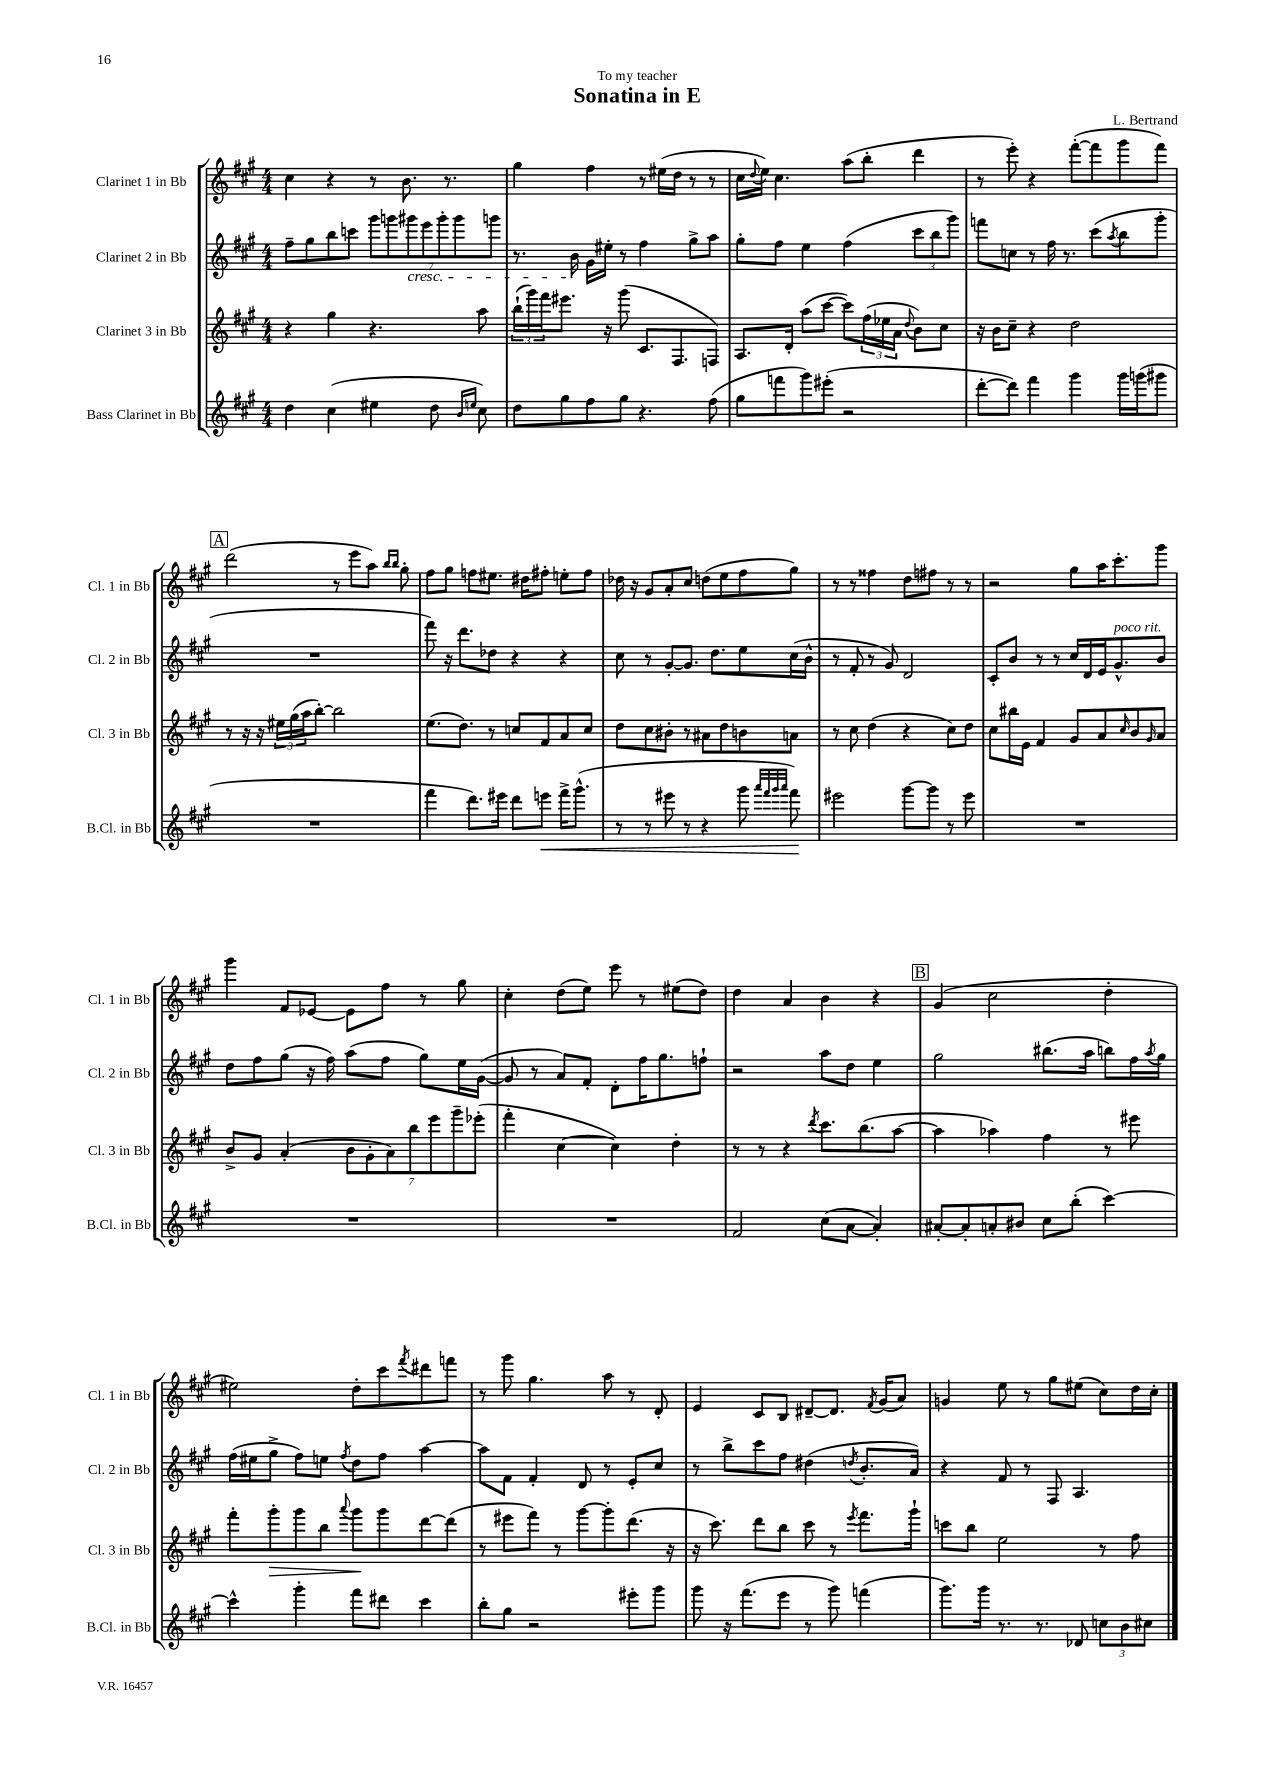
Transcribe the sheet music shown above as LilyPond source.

\header { title = "Sonatina in E" composer = "L. Bertrand" dedication = "To my teacher" }
<<
\new StaffGroup <<
\new Staff = "s0" \with { instrumentName = "Clarinet 1 in Bb" shortInstrumentName = "Cl. 1 in Bb" } {
    \clef treble \key a \major \numericTimeSignature \time 4/4
    cis''4 r4 r8 b'8. r8. |
    gis''4 fis''4 r8 eis''16( d''16 r8 r8 |
    cis''16 \appoggiatura { d''8 } e''16) cis''4. a''8( b''8-. d'''4 |
    r8 e'''8-.) r4 fis'''8~-.( fis'''8 gis'''8 fis'''8) |
    \mark \markup { \box "A" } d'''2( r8 e'''8 a''8) \grace { b''16 b''16 } gis''8-. |
    fis''8 gis''8 f''8 eis''8. dis''16 fis''8-. e''8-. fis''8 |
    des''16 r16 gis'8 a'8-. cis''8 d''8( e''8 fis''8 gis''8) |
    r8 r8 fisis''4 d''8 fis''8 r8 r8 |
    r2 gis''8 a''16 cis'''8.-. gis'''8 |
    gis'''4 fis'8 ees'8~ ees'8 fis''8 r8 gis''8 |
    cis''4-. d''8( e''8) e'''8 r8 eis''8( d''8) |
    d''4 a'4 b'4 r4 |
    \mark \markup { \box "B" } gis'4( cis''2 d''4-. |
    eis''2) d''8-. cis'''8 \acciaccatura { fis'''8 } dis'''8 f'''8 |
    r8 gis'''8 gis''4. a''8 r8 d'8-. |
    e'4 cis'8 b8 dis'8~-- dis'8. \acciaccatura { fis'8 } gis'16( a'8) |
    g'4 e''8 r8 gis''8 eis''8( cis''8) d''16 cis''16-. \bar "|." |
}
\new Staff = "s1" \with { instrumentName = "Clarinet 2 in Bb" shortInstrumentName = "Cl. 2 in Bb" } {
    \clef treble \key a \major \numericTimeSignature \time 4/4
    fis''8-- gis''8 b''8 c'''8 \tuplet 7/4 { gis'''8 g'''8 gis'''8\cresc e'''8 gis'''8-. gis'''8 g'''8 } |
    r8. b'16\! gis'16 eis''16-. r8 fis''4 gis''8-> a''8 |
    gis''8-. fis''8 e''4 fis''4( \tuplet 3/2 { cis'''8 b''8 gis'''8) } |
    f'''8 c''8 r8 fis''16 r8. cis'''8( \acciaccatura { a''8 } b''8 gis'''8-. |
    \mark \markup { \box "A" } R1 |
    fis'''8) r16 d'''8. des''8 r4 r4 |
    cis''8 r8 gis'8~-. gis'8. d''8. e''8 cis''16( b'16-^ |
    r8 fis'8-. r8 gis'8) d'2 |
    cis'8-. b'8 r8 r8 cis''16 d'16 e'16 gis'8.-^^\markup { \italic "poco rit." } b'8 |
    d''8 fis''8 gis''8( r16 fis''16) a''8( fis''8 gis''8) e''16 gis'16~( |
    gis'8 r8 a'8) fis'8-. d'8-. fis''16 gis''8. f''8-! |
    r2 a''8 d''8 e''4 |
    \mark \markup { \box "B" } gis''2 bis''8.( a''16 b''8) fis''16 \acciaccatura { a''8 } gis''16 |
    fis''16( eis''16 gis''8-> fis''8) e''8 \acciaccatura { fis''8 } d''8 fis''8 a''4~ |
    a''8 fis'8 fis'4-. d'8 r8 e'8-. cis''8 |
    r8 b''8-> cis'''8 fis''8 dis''4( \acciaccatura { d''8 } b'8.-. a'16) |
    r4 fis'8 r8 fis8 a4. \bar "|." |
}
\new Staff = "s2" \with { instrumentName = "Clarinet 3 in Bb" shortInstrumentName = "Cl. 3 in Bb" } {
    \clef treble \key a \major \numericTimeSignature \time 4/4
    r4 gis''4 r4. a''8 |
    \tuplet 3/2 { b''16-!( gis'''16) fis'''16 } eis'''8. r16 gis'''8( cis'8. fis8. f8) |
    a8. d'16-. a''8( cis'''8~ cis'''8) \tuplet 3/2 { fis''16( ees''16 a'16 } \appoggiatura { d''8 } b'8) cis''8 |
    r16 b'16 cis''8-- r4 d''2 |
    \mark \markup { \box "A" } r8 r16 r16 \tuplet 3/2 { eis''16 gis''16( a''16 } b''8~-.) b''2 |
    e''8.( d''8.) r8 c''8 fis'8 a'8 c''8 |
    d''8 cis''8 bis'8-. r8 ais'8 d''8 b'8 a'8 |
    r8 cis''8 d''4( r4 cis''8) d''8 |
    cis''8 bis''16 e'16 fis'4 gis'8 a'8 \grace { cis''16 } b'8 \grace { gis'16 } a'8 |
    b'8-> gis'8 a'4-.( \tuplet 7/4 { b'8 gis'8-. a'8) b''8 e'''8 gis'''8-- ees'''8-.( } |
    fis'''4-. cis''4~ cis''4) d''4-. |
    r8 r8 r4 \acciaccatura { d'''8 } cis'''8. b''8.( a''8~ |
    \mark \markup { \box "B" } a''4 aes''4) fis''4 r8 eis'''8 |
    fis'''8-. gis'''8-.\> gis'''8 b''8 \appoggiatura { a'''8 } gis'''8\! gis'''8 d'''8~ d'''8( |
    r8 eis'''8 fis'''8) r8 gis'''8~ gis'''8-. d'''8.( r16 |
    r16 cis'''8.) d'''8 b''8 cis'''8 r8 \acciaccatura { e'''8 } fis'''8. gis'''16-! |
    c'''8 b''8 e''2 r8 fis''8 \bar "|." |
}
\new Staff = "s3" \with { instrumentName = "Bass Clarinet in Bb" shortInstrumentName = "B.Cl. in Bb" } {
    \clef treble \key a \major \numericTimeSignature \time 4/4
    d''4 cis''4( eis''4 d''8 \grace { b'16 e''16 } cis''8) |
    d''8 gis''8 fis''8 gis''8 r4. fis''8( |
    gis''8 f'''8 gis'''8) eis'''8-.( r2 |
    d'''8~-. d'''8) fis'''4 gis'''4 gis'''16 g'''16( gis'''8 |
    \mark \markup { \box "A" } R1 |
    fis'''4 d'''8.) eis'''16 d'''8 e'''8\< fis'''16-> gis'''8.-^( |
    r8 r8 eis'''8 r8 r4 gis'''8 \grace { a'''32 fis'''32 gis'''32 a'''32 } fis'''8\!) |
    eis'''2 gis'''8~ gis'''8 r8 eis'''8 |
    R1 |
    R1 |
    R1 |
    fis'2 cis''8( a'8~ a'4-.) |
    \mark \markup { \box "B" } ais'8~-. ais'8-. a'8-. bis'8 cis''8 b''8-.( cis'''4~) |
    cis'''4-^ gis'''4-. fis'''8 dis'''8 cis'''4 |
    b''8-. gis''8 r2 eis'''8-. gis'''8 |
    gis'''8 r16 fis'''8.( e'''8 r8 gis'''8) f'''4( |
    gis'''8.) gis'''16 r8. r8. des'8 \tuplet 3/2 { c''8 b'8 cis''8 } \bar "|." |
}
>>
>>
\layout { \context { \Score \remove "Bar_number_engraver" } }
